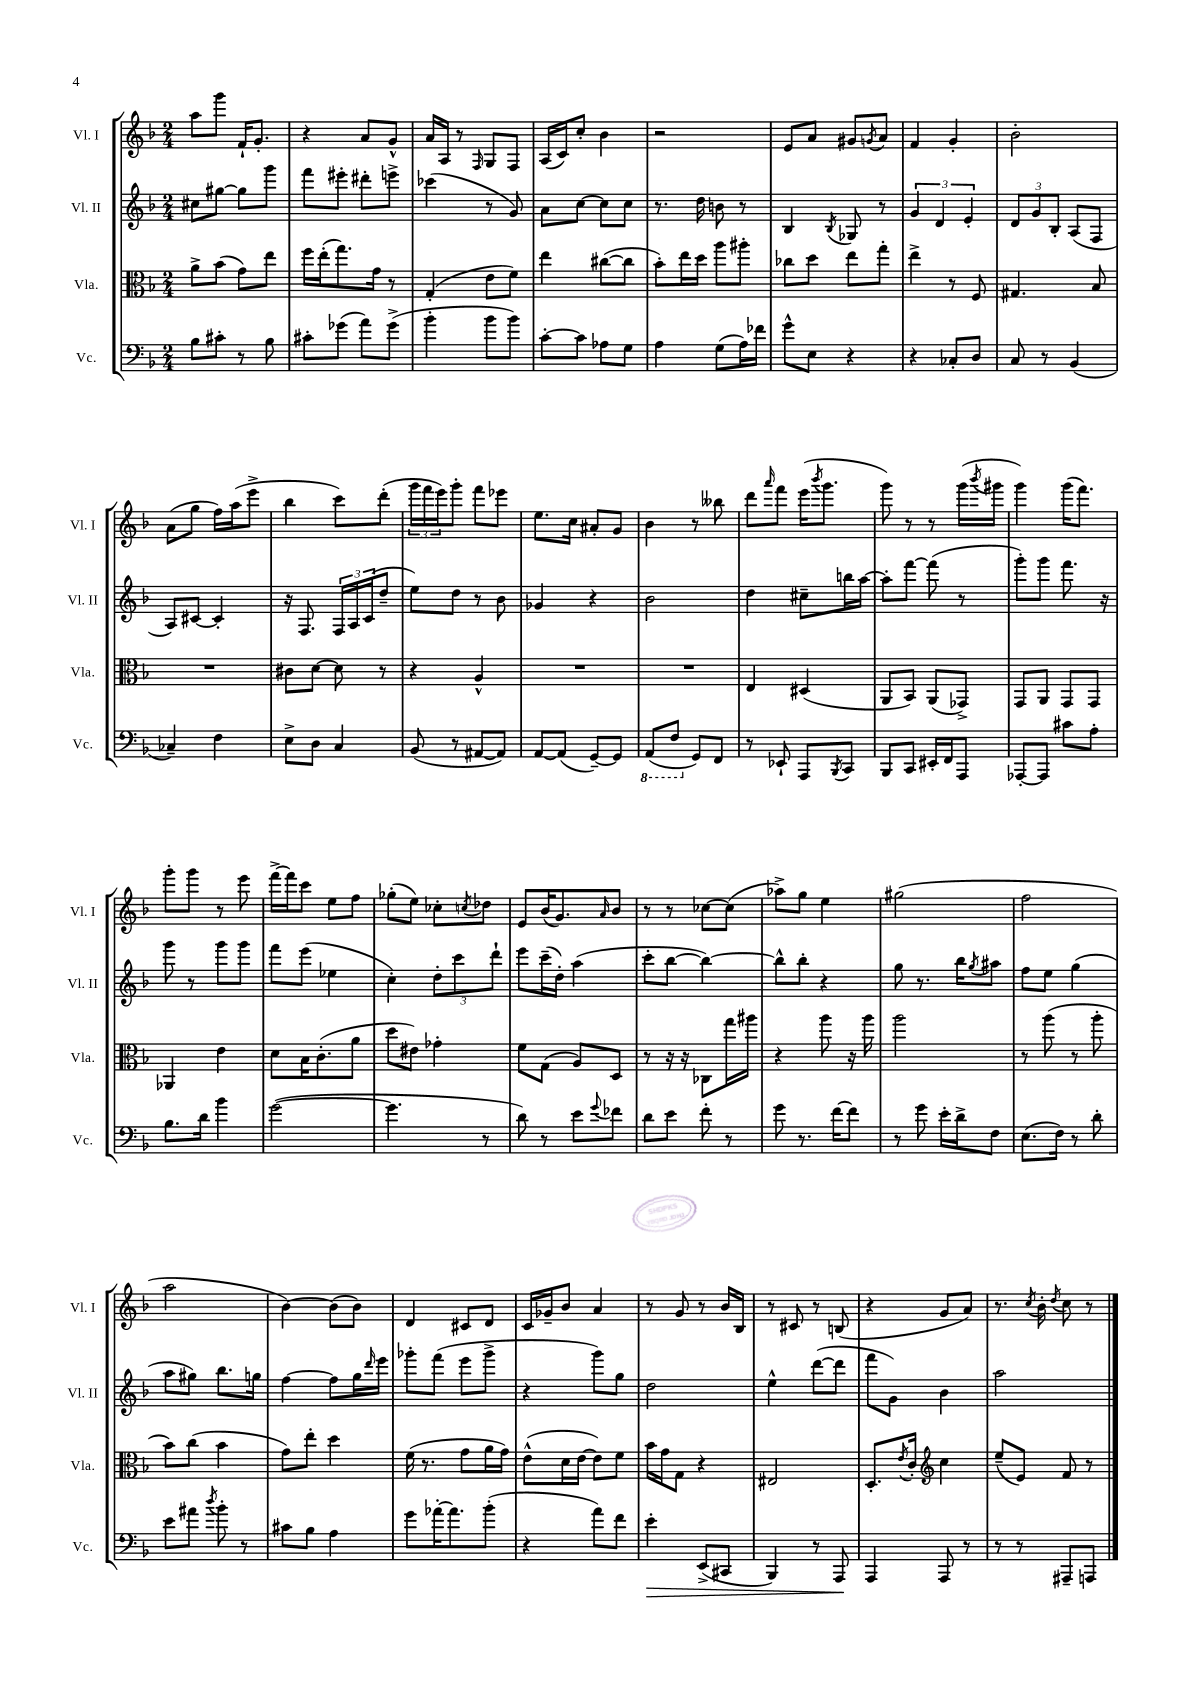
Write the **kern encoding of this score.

**kern	**kern	**kern	**kern
*staff4	*staff3	*staff2	*staff1
*clefF4	*clefC3	*clefG2	*clefG2
*k[b-]	*k[b-]	*k[b-]	*k[b-]
*M2/4	*M2/4	*M2/4	*M2/4
8B-	8a^	8cc#	8aa
8c#'	(8b-	[8gg#	8ggg
8r	8g)	8gg#]	16f`
.	.	.	8.g'
8B-	8ee	8ggg	.
=	=	=	=
8c#'	16ff	8fff	4r
.	(16ee'	.	.
(8g-	8.gg)	8eee#'	.
8a)	.	8ddd#'	8a
.	16g	.	.
(8g-^	8r	8eee^	8g^^
=	=	=	=
4b-'	(4G'	(4ccc-	16a
.	.	.	16A
.	.	.	8r
.	.	.	16qqF
8b-	8e	8r	8G
8b-)	8f)	8g)	8F
=	=	=	=
[8c'	4ee	8a	(16A
.	.	.	16c)
8c]	.	[8cc	8cc'
8A-	([8cc#	8cc]	4b-
8G	8cc#]	8cc	.
=	=	=	=
4A	8b-')	8.r	2r
.	16ee	.	.
.	16dd	16dd	.
(8G	8aa	8b	.
16A)	8aa#'	8r	.
16f-	.	.	.
=	=	=	=
8g^^	8cc-	4B-	8e
8E	8dd	.	8a
.	.	8qB-	.
4r	8ee	8G-	8g#
.	.	.	8qg
.	8gg'	8r	8a
=	=	=	=
4r	4ee^	6g	4f
.	.	6d	.
8C-'	8r	.	4g'
.	.	6e'	.
8D	8F	.	.
=	=	=	=
8C	4.G#	12d	2b-'
.	.	12g	.
8r	.	.	.
.	.	12B-'	.
(4BB-	.	(8A	.
.	8B-	8F	.
=	=	=	=
4C-~)	2r	8A)	(8a
.	.	[8c#	8gg
4F	.	4c#']	16ff)
.	.	.	(16aa
.	.	.	8eee^
=	=	=	=
8E^	8c#	16r	4bb-
.	.	8.F	.
8D	[8d	.	.
4C	8d]	24F	8ccc)
.	.	24A	.
.	.	(24c	.
.	8r	8dd~	(8ddd'
=	=	=	=
(8BB-	4r	8ee)	24ggg
.	.	.	24fff
.	.	.	24eee)
8r	.	8dd	8ggg'
[8AA#	4A^^	8r	8fff
8AA#])	.	8b-	8eee-
=	=	=	=
[8AA	2r	4g-	8.ee
(8AA]	.	.	.
.	.	.	16cc
[8GG~)	.	4r	8a#'
8GG]	.	.	8g
=	=	=	=
(8AAA	2r	2b-	4b-
8FF	.	.	.
8GG)	.	.	8r
8FF	.	.	8bb--
=	=	=	=
8r	4E	4dd	8ddd
.	.	.	16qqaaa
8EE-`	.	.	8fff
8AAA	(4D#	8cc#~	(16eee
.	.	.	8qbbb-
.	.	.	8.ggg
8qBBB-	.	.	.
8CC	.	16bb	.
.	.	[16aa	.
=	=	=	=
8BBB-	8AA	8aa']	8ggg)
8CC	8BB-)	[8fff	8r
16EE#'	(8AA	(8fff]	8r
16FF	.	.	.
8AAA	8GG-^)	8r	(16ggg
.	.	.	8qbbb-
.	.	.	16ggg#
=	=	=	=
[8AAA-'	8GG	8ggg')	4ggg)
8AAA-]	8AA	8ggg	.
8c#	8GG	8.fff	(16ggg
.	.	.	8.fff)
8A'	8GG	.	.
.	.	16r	.
=	=	=	=
8.B-	4AA-	8ggg	8ggg'
.	.	8r	8ggg
16d	.	.	.
4b-	4e	8ggg	8r
.	.	8ggg	8eee
=	=	=	=
([2g	8d	8fff	[16fff^
.	.	.	16fff]
.	16B-	(8eee	8ccc
.	(8.c'	.	.
.	.	4ee-	8ee
.	8a	.	8ff
=	=	=	=
4.g]	8dd	4cc')	(8gg-'
.	8e#)	.	8ee)
.	4g-'	12dd'	8cc-'
.	.	12ccc	.
.	.	.	8qcc
8r	.	.	8dd-
.	.	12ddd`	.
=	=	=	=
8d)	8f	8eee	8e
8r	(8G	(16ccc~	(16b-
.	.	16dd')	8.g)
8e	8A)	(4aa	.
8qqg	.	.	16qqa
8f-	8D	.	8b-
=	=	=	=
8d	8r	8ccc'	8r
8e	16r	[8bb-	8r
.	16r	.	.
8f'	8C-	4bb-_)	[8cc-
8r	16gg	.	(8cc-]
.	16aa#	.	.
=	=	=	=
8g	4r	8bb-^^]	8aa-^)
8.r	.	8bb-'	8gg
.	8aa	4r	4ee
[16f	.	.	.
8f]	16r	.	.
.	16aa	.	.
=	=	=	=
8r	2aa	8gg	(2gg#
8g	.	8.r	.
16e'	.	.	.
16d^	.	16bb-	.
.	.	8qgg	.
8F	.	8aa#	.
=	=	=	=
(8.E	8r	8ff	2ff
.	(8aa	8ee	.
16F)	.	.	.
8r	8r	(4gg	.
8d'	8aa'	.	.
=	=	=	=
8e	8b-)	8aa	2aa
8a#	(8cc	8gg#)	.
8qdd	.	.	.
8b-'	4b-	8.bb-	.
8r	.	.	.
.	.	16gg	.
=	=	=	=
8c#	8g)	[4ff	[4b-)
8B-	8ee'	.	.
4A	4dd	8ff]	(8b-]
.	.	16gg	8b-)
.	.	16qqddd	.
.	.	16eee	.
=	=	=	=
8g	(16f	8ggg-'	4d
.	8.r	.	.
[16a-'	.	(8fff	.
8.a-]	.	.	.
.	8g	8eee	8c#
(8b-'	16a	8ggg-^	8d
.	16g)	.	.
=	=	=	=
4r	(8e^^	4r	16c
.	.	.	16g-~
.	16d	.	8b-
.	[16e	.	.
8a)	8e])	8ggg)	4a
8f	8f	8gg	.
=	=	=	=
4e'	16b-	2dd	8r
.	16g	.	.
.	8G	.	8g
(8EE^	4r	.	8r
8CC#	.	.	16b-
.	.	.	16B-
=	=	=	=
4BBB-)	2E#	4ee^^	8r
.	.	.	8c#
8r	.	([8ddd	8r
8AAA	.	8ddd]	(8B
=	=	=	=
4AAA	8.D'	8fff	4r
.	.	8g)	.
.	8qe	.	.
.	16c'	.	.
*	*clefG2	*	*
8AAA	4cc	4b-	8g
8r	.	.	8a)
=	=	=	=
8r	(8ee~	2aa	8.r
8r	8e)	.	.
.	.	.	8qcc
.	.	.	16b-'
.	.	.	8qdd
8AAA#~	8f	.	8cc
8AAA	8r	.	8r
==	==	==	==
*-	*-	*-	*-
